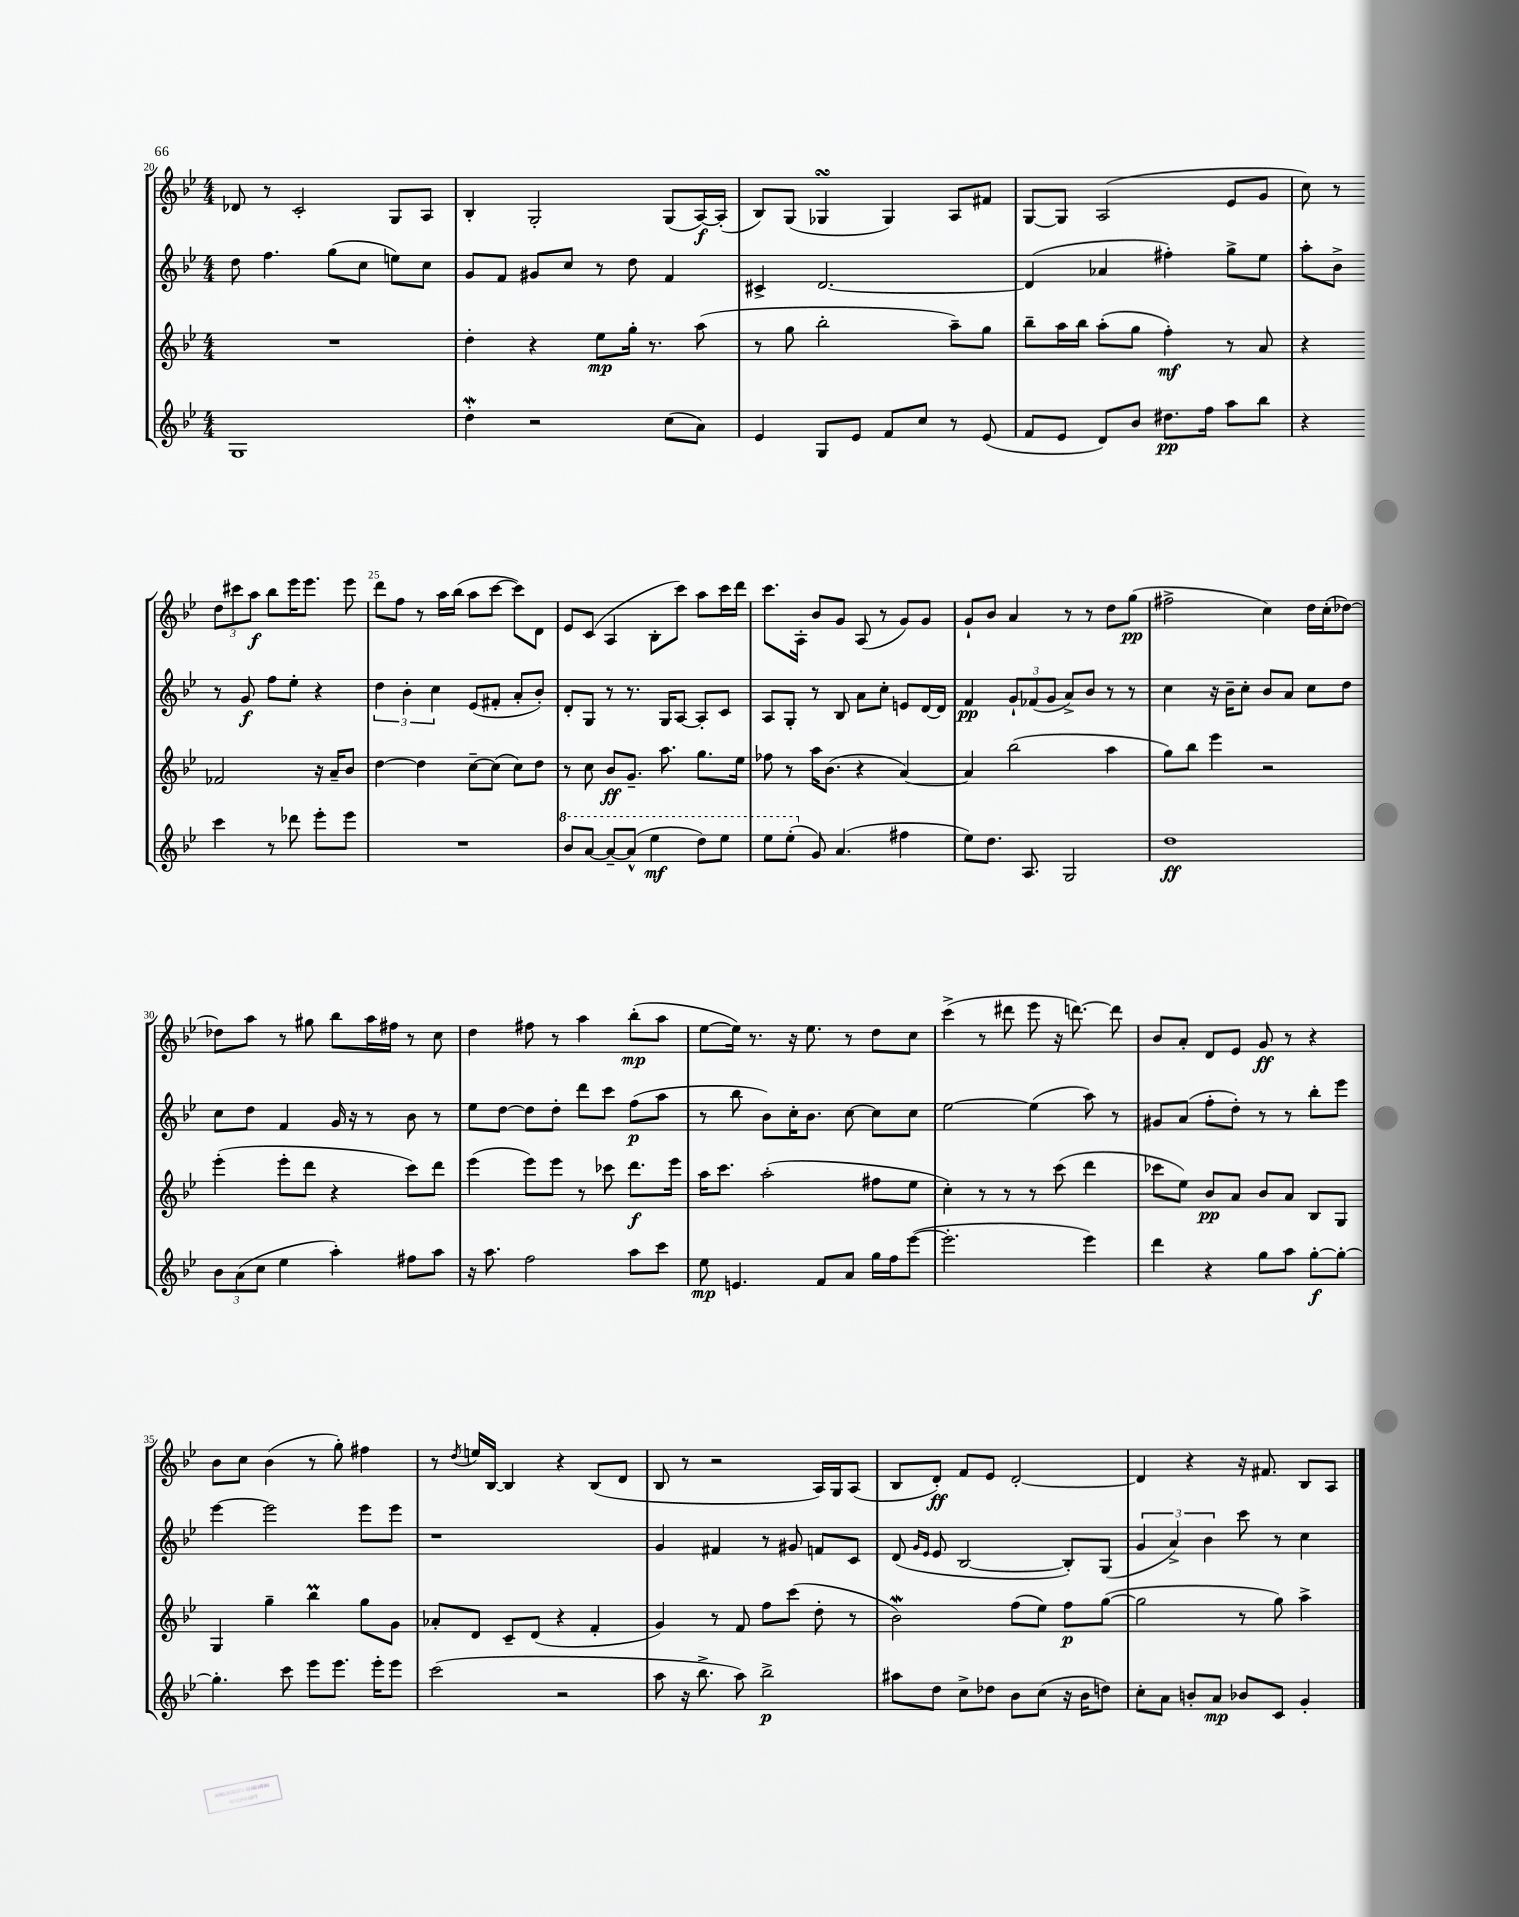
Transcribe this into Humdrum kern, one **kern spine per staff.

**kern	**kern	**kern	**kern
*staff4	*staff3	*staff2	*staff1
*clefG2	*clefG2	*clefG2	*clefG2
*k[b-e-]	*k[b-e-]	*k[b-e-]	*k[b-e-]
*M4/4	*M4/4	*M4/4	*M4/4
1G	1r	8dd	8d-
.	.	4.ff	8r
.	.	.	2c'
.	.	(8gg	.
.	.	8cc	.
.	.	8ee)	8G
.	.	8cc	8A
=	=	=	=
4dd'	4dd'	8g	4B-'
.	.	8f	.
2r	4r	8g#	2G'
.	.	8cc	.
.	8ee-	8r	.
.	16gg'	8dd	.
.	8.r	.	.
(8cc	.	4f	(8G
8a)	(8aa	.	[16A)
.	.	.	(16A']
=	=	=	=
4e-	8r	4c#^	8B-)
.	8gg	.	(8G
8G	2bb-'	[2.d	4G-
8e-	.	.	.
8f	.	.	4G-)
8cc	.	.	.
8r	8aa~)	.	8A
(8e-	8gg	.	8f#
=	=	=	=
8f	8bb-~	(4d]	[8G
8e-	16aa	.	8G]
.	16bb-	.	.
8d)	(8aa'	4a-	(2A
8b-	8gg	.	.
8.dd#	4ff')	4ff#')	.
16ff	.	.	.
8aa	8r	8gg^	8e-
8bb-	8a	8ee-	8g
=	=	=	=
4r	4r	8aa'	8cc)
.	.	8b-^	8r
4ccc	2f-	8r	12dd
.	.	.	12ccc#
.	.	8g	.
.	.	.	12aa
8r	.	8ff	8bb-
8ddd-	.	8ee-'	16eee-
.	.	.	8.eee-
8eee-'	16r	4r	.
.	16a~	.	.
8eee-	8b-	.	8eee-
=	=	=	=
1r	[4dd	6dd	8ddd
.	.	.	8ff
.	.	6b-'	.
.	4dd]	.	8r
.	.	6cc	.
.	.	.	16aa
.	.	.	(16bb-
.	[8cc~	(8e-	8aa
.	(8cc]	8f#'	[8ccc
.	8cc)	8a'	8ccc])
.	8dd	8b-')	8d
=	=	=	=
8bb-	8r	8d'	8e-
[8aa	8cc	8G	(8c
8aa~_	8b-	8r	4A
(8aa^^]	8.g~	8.r	.
4eee-	.	.	8B-'
.	8.aa	16G	.
.	.	[8A	8ccc)
8ddd)	8.gg	8A']	8aa
8eee-	.	8c	16ccc
.	16ee-	.	16ddd
=	=	=	=
8eee-	8ff-	8A	8.ccc
(8eee-'	8r	8G'	.
.	.	.	16A'
8g)	16aa	8r	8b-
.	(8.b-	.	.
(4.a	.	8B-	8g
.	4r	8a	(8A
.	.	8cc'	8r
4ff#	[4a)	8e	8g)
.	.	[16d	8g
.	.	16d]	.
=	=	=	=
8ee-)	4a]	4f	8g`
8.dd	.	.	8b-
.	(2bb-	12g`	4a
8.A	.	.	.
.	.	(12f-	.
.	.	12g	.
2G	.	8a^)	8r
.	.	8b-	8r
.	4aa	8r	8dd
.	.	8r	(8gg
=	=	=	=
1dd	8gg)	4cc	2ff#^
.	8bb-	.	.
.	4eee-	16r	.
.	.	16b-~	.
.	.	8cc'	.
.	2r	8b-	4cc)
.	.	8a	.
.	.	8cc	16dd
.	.	.	(16cc'
.	.	8dd	[8dd-)
=	=	=	=
12b-	(4eee-'	8cc	8dd-]
(12a	.	.	.
.	.	8dd	8aa
12cc	.	.	.
4ee-	8eee-'	4f	8r
.	8ddd	.	8gg#
4aa')	4r	16g	8bb-
.	.	16r	.
.	.	8r	16aa
.	.	.	16ff#
8ff#	8ccc)	8b-	8r
8aa	8ddd	8r	8cc
=	=	=	=
16r	(4eee-	8ee-	4dd
8.aa	.	.	.
.	.	[8dd	.
2ff	8eee-)	8dd]	8ff#
.	8eee-	8dd'	8r
.	8r	8ddd	4aa
.	8ccc-	8ccc	.
8aa	8.ddd	(8ff	(8bb-'
8ccc	.	8aa	8aa
.	16eee-	.	.
=	=	=	=
8ee-	16aa	8r	[8ee-
.	8.ccc	.	.
4.e	.	8bb-	16ee-])
.	.	.	8.r
.	(2aa'	8b-)	.
.	.	16cc'	16r
.	.	8.b-	8.ee-
8f	.	.	.
8a	.	[8cc	8r
16gg	8ff#	8cc]	8dd
16ff	.	.	.
([8eee-	8ee-	8cc	8cc
=	=	=	=
2.eee-']	4cc')	[2ee-	(4ccc^
.	8r	.	8r
.	8r	.	8ddd#
.	8r	(4ee-]	8eee-
.	(8ccc	.	16r
.	.	.	[8.ddd)
4eee-)	4ddd	8aa)	.
.	.	8r	8ddd]
=	=	=	=
4ddd	8ccc-	8g#	8b-
.	8ee-)	(8a	8a'
4r	8b-	8ff'	8d
.	8a	8dd')	8e-
8gg	8b-	8r	8g
8aa	8a	8r	8r
[8gg'	8B-	8bb-'	4r
8gg'_	8G	8eee-	.
=	=	=	=
4.gg']	4G	[4eee-	8b-
.	.	.	8cc
.	4gg~	2eee-]	(4b-
8ccc	.	.	.
8eee-	4bb-	.	8r
8.eee-	.	.	8gg')
.	8gg	8eee-	4ff#
16eee-'	.	.	.
8eee-	8g	8eee-	.
=	=	=	=
(2ccc	8a-'	1r	8r
.	.	.	8qdd
.	8d	.	16ee
.	.	.	[16B-
.	8c~	.	4B-]
.	(8d	.	.
2r	4r	.	4r
.	4f'	.	(8B-
.	.	.	8d
=	=	=	=
8aa	4g)	4g	8B-
16r	.	.	8r
8.bb-^	.	.	.
.	8r	4f#	2r
8aa)	8f	.	.
2bb-^	8ff	8r	.
.	(8ccc	8g#	.
.	8dd'	8f	16A)
.	.	.	16G
.	8r	8c	(8A
=	=	=	=
8aa#	2b-)	(8d	8B-
.	.	16qqg	.
.	.	16qqe-	.
8dd	.	8e-	8d')
8cc^	.	[2B-	8f
8dd-	.	.	8e-
8b-	(8ff	.	[2d'
(8cc	8ee-)	.	.
16r	8ff	8B-'])	.
16b-	.	.	.
8dd)	([8gg	(8G	.
=	=	=	=
8cc'	2gg]	6g	4d]
8a	.	.	.
.	.	6a^)	.
8b'	.	.	4r
.	.	6b-	.
8a	.	.	.
8b-	8r	8ccc	16r
.	.	.	8.f#
8c	8gg)	8r	.
4g'	4aa^	4cc	8B-
.	.	.	8A
==	==	==	==
*-	*-	*-	*-
